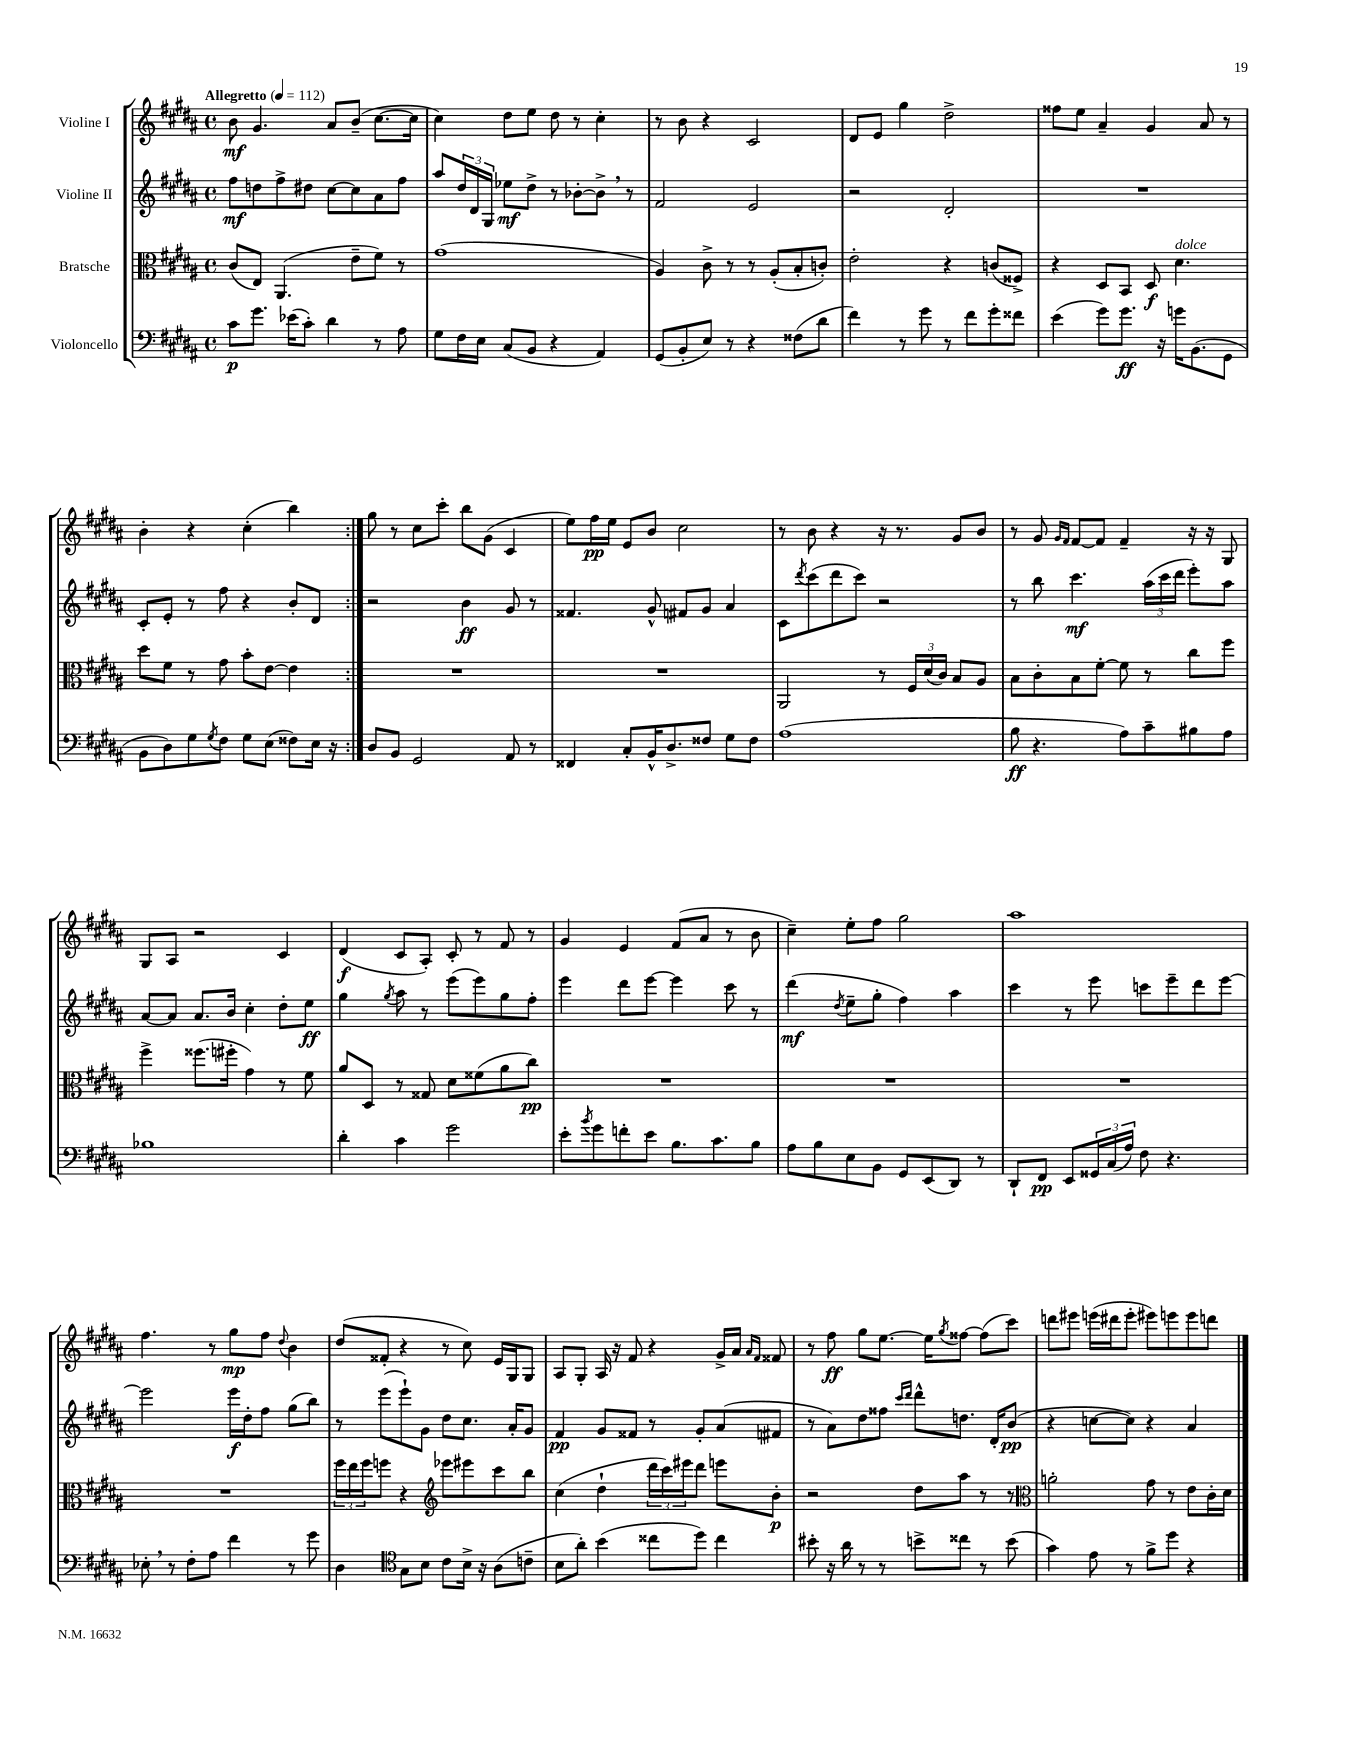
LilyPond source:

<<
\new StaffGroup <<
\new Staff = "s0" \with { instrumentName = "Violine I" } {
    \clef treble \key b \major \defaultTimeSignature \time 4/4 \tempo "Allegretto" 4 = 112
    \repeat volta 2 { b'8\mf gis'4. ais'8 b'8--( cis''8.~ cis''16 |
    cis''4) dis''8 e''8 dis''8 r8 cis''4-. |
    r8 b'8 r4 cis'2 |
    dis'8 e'8 gis''4 dis''2-> |
    fisis''8 e''8 ais'4-- gis'4 ais'8 r8 |
    b'4-. r4 cis''4-.( b''4) | }
    gis''8 r8 cis''8 cis'''8-. b''8 gis'8( cis'4 |
    e''8) fis''16\pp e''16 e'8 b'8 cis''2 |
    r8 b'8 r4 r16 r8. gis'8 b'8 |
    r8 gis'8 \grace { gis'16 fis'16 } fis'8~ fis'8 fis'4-- r16 r16 gis8 |
    gis8 ais8 r2 cis'4 |
    dis'4\f( cis'8 ais8-.) cis'8-. r8 fis'8 r8 |
    gis'4 e'4 fis'8( ais'8 r8 b'8 |
    cis''4--) e''8-. fis''8 gis''2 |
    ais''1 |
    fis''4. r8 gis''8\mp fis''8 \appoggiatura { dis''8 } b'4 |
    dis''8( fisis'8-. r4 r8 cis''8) e'16 gis16 gis8 |
    ais8 gis8-. ais16 r16 fis'8 r4 gis'16-> ais'16 \grace { ais'16 fis'16 } fisis'8 |
    r8 fis''8\ff gis''8 e''8.~ e''16 \acciaccatura { gis''8 } fisis''8~ fisis''8( cis'''8) |
    d'''8 eis'''8 e'''16( dis'''16 e'''8-. eis'''8) e'''8 e'''8 d'''8 \bar "|." |
}
\new Staff = "s1" \with { instrumentName = "Violine II" } {
    \clef treble \key b \major \defaultTimeSignature \time 4/4
    \repeat volta 2 { fis''8\mf d''8 fis''8-> dis''8 cis''8~ cis''8 ais'8 fis''8 |
    ais''8 \tuplet 3/2 { dis''16 dis'16 gis16 } ees''8\mf dis''8-> r8 bes'8~-. bes'8-> \breathe r8 |
    fis'2 e'2 |
    r2 dis'2-. |
    R1 |
    cis'8-. e'8-. r8 fis''8 r4 b'8-. dis'8 | }
    r2 b'4\ff gis'8 r8 |
    fisis'4. gis'8-^ fis'8 gis'8 ais'4 |
    cis'8 \acciaccatura { dis'''8 } cis'''8( dis'''8 cis'''8) r2 |
    r8 b''8 cis'''4.\mf \tuplet 3/2 { ais''16( cis'''16 dis'''16 } e'''8-.) ais''8 |
    ais'8~ ais'8 ais'8. b'16 cis''4-. dis''8-. e''8\ff |
    gis''4 \acciaccatura { gis''8 } ais''8 r8 e'''8( e'''8) gis''8 fis''8-. |
    e'''4 dis'''8 e'''8~ e'''4 cis'''8 r8 |
    dis'''4\mf( \acciaccatura { dis''8 } e''8-- gis''8-. fis''4) ais''4 |
    cis'''4 r8 e'''8 c'''8 e'''8-- dis'''8 e'''8~ |
    e'''2 e'''16\f dis''16-. fis''8 gis''8( b''8) |
    r8 e'''8( e'''8-!) gis'8 dis''8 cis''8. ais'16-. gis'8 |
    fis'4\pp gis'8 fisis'8 r8 gis'8-. ais'8( fis'8 |
    r8 ais'8) dis''8 fisis''8 \grace { cis'''16 dis'''16 } dis'''8-^ d''8. dis'16-. b'8\pp( |
    r4 c''8~ c''8) r4 ais'4 \bar "|." |
}
\new Staff = "s2" \with { instrumentName = "Bratsche" } {
    \clef alto \key b \major \defaultTimeSignature \time 4/4
    \repeat volta 2 { cis'8( e8) ais,4.( e'8-- fis'8) r8 |
    gis'1( |
    ais4) cis'8-> r8 r8 ais8-.( b8-. c'8-.) |
    e'2-. r4 c'8( fisis8->) |
    r4 dis8 b,8 dis8\f dis'4.^\markup { \italic "dolce" } |
    dis''8 fis'8 r8 gis'8 b'8-. e'8~ e'4 | }
    R1 |
    R1 |
    ais,2 r8 \tuplet 3/2 { fis16 dis'16( cis'16) } b8 ais8 |
    b8 cis'8-. b8 fis'8~-. fis'8 r8 cis''8 fis''8 |
    fis''4-> fisis''8.( fis''16-. gis'4) r8 fis'8 |
    ais'8 dis8 r8 gisis8 dis'8 fisis'8( ais'8 cis''8\pp) |
    R1 |
    R1 |
    R1 |
    R1 |
    \tuplet 3/2 { fis''16 e''16 fis''16 } f''8 r4 \clef treble ees'''8 eis'''8 cis'''8 b''8 |
    cis''4( dis''4-! \tuplet 3/2 { dis'''16 cis'''16) eis'''16 } dis'''8 e'''8 b'8-.\p |
    r2 dis''8 ais''8 r8 r8 |
    \clef alto a'2-. gis'8 r8 e'8 cis'16-. dis'16 \bar "|." |
}
\new Staff = "s3" \with { instrumentName = "Violoncello" } {
    \clef bass \key b \major \defaultTimeSignature \time 4/4
    \repeat volta 2 { cis'8\p gis'8. ees'16( cis'8-.) dis'4 r8 ais8 |
    gis8 fis16 e16 cis8( b,8 r4 ais,4) |
    gis,8( b,8-. e8) r8 r4 fisis8( dis'8 |
    fis'4) r8 gis'8 r8 fis'8 gis'8-. fisis'8 |
    e'4( gis'8) gis'8.\ff r16 g'16 b,8.( gis,8 |
    b,8 dis8) gis8 \acciaccatura { gis8 } fis8 gis8 e8( fisis8) e16 r16 | }
    dis8 b,8 gis,2 ais,8 r8 |
    fisis,4 cis8-. b,16-^ dis8.-> fisis8 gis8 fisis8 |
    ais1( |
    b8\ff r4. ais8) cis'8-- bis8 ais8 |
    bes1 |
    dis'4-. cis'4 gis'2 |
    e'8-. \acciaccatura { b'8 } gis'8 f'8-. e'8 b8. cis'8. b8 |
    ais8 b8 e8 b,8 gis,8 e,8( dis,8) r8 |
    dis,8-! fis,8\pp e,8 \tuplet 3/2 { gisis,16 cis16( ais16) } fis8 r4. |
    ees8-. \breathe r8 fis8-. ais8 fis'4 r8 gis'8 |
    dis4 \clef tenor gis8 b8 cis'8 b16-> r16 ais8( c'8-- |
    b8 ais'8-.) b'4( cisis''8 dis''8) cisis''4 |
    bis'8-. r16 ais'16 r8 r8 b'8-> cisis''8 r8 b'8( |
    gis'4) e'8 r8 fis'8-> dis''8 r4 \bar "|." |
}
>>
>>
\layout { \context { \Score \remove "Bar_number_engraver" } }
